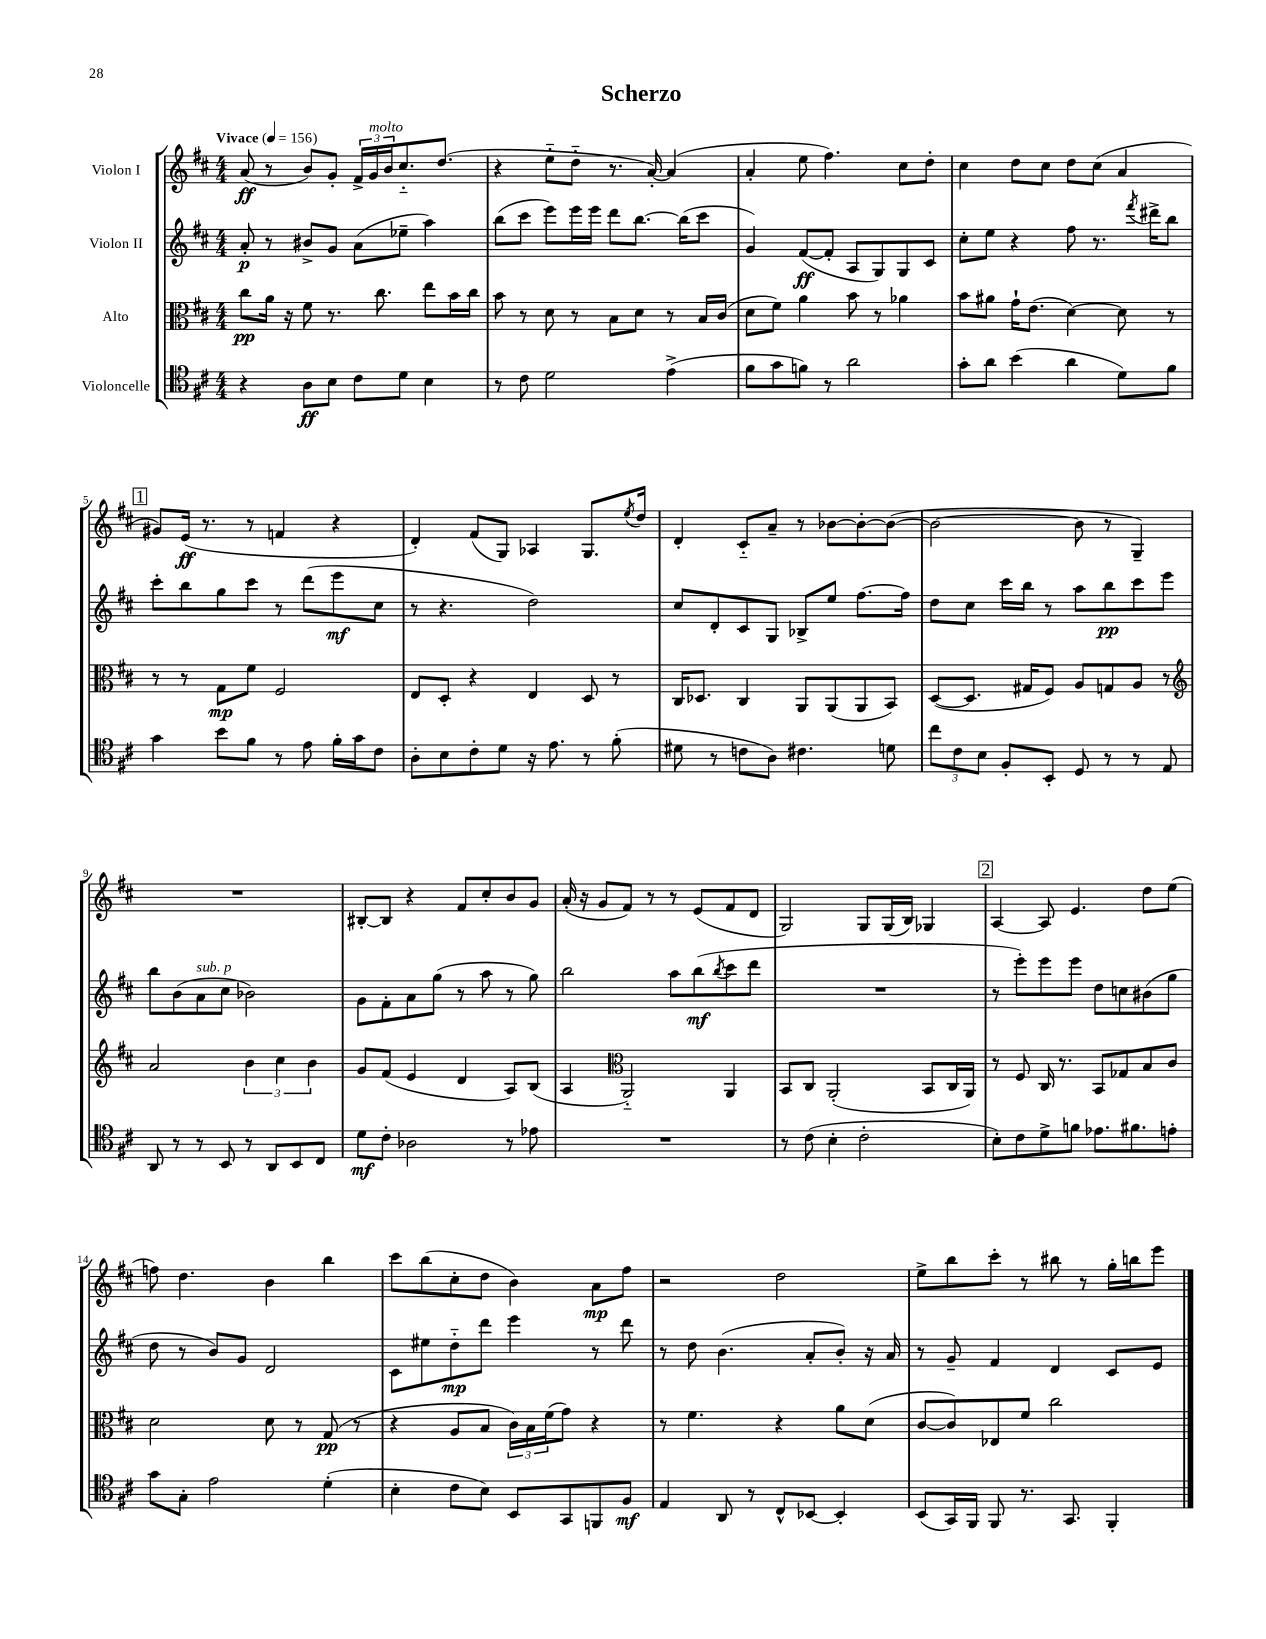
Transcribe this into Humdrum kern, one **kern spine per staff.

**kern	**kern	**kern	**kern
*staff4	*staff3	*staff2	*staff1
*clefC4	*clefC3	*clefG2	*clefG2
*k[f#c#]	*k[f#c#]	*k[f#c#]	*k[f#c#]
*M4/4	*M4/4	*M4/4	*M4/4
*MM156	*MM156	*MM156	*MM156
4r	8cc#\L	8a'/	(8a/
.	16a\Jk	8r	8r
.	16r	.	.
8A\L	8f#\	8b#^/L	8b/L)
8B\J	8.r	8g/J	8g'/J
8c#\L	.	(8a\L	24f#^/LL
.	.	.	24g/
.	8.cc#\	.	.
.	.	.	24b/J
8d\J	.	8ee-~\J	8.cc#'~/
4B\	8ee\L	4aa\)	.
.	.	.	(8.dd/J
.	16b\L	.	.
.	16cc#\JJ	.	.
=	=	=	=
8r	8b\	(8bb\L	4r
8c#\	8r	8ccc#\J	.
2d\	8d\	8eee\L)	8ee'~\L
.	8r	16eee\L	8dd'~\J
.	.	16eee\JJ	.
.	8B\L	8ddd\L	8.r
.	8d\J	[8.bb\J	.
.	.	.	[16a'/)
(4e^\	8r	.	(4a/]
.	.	(16bb\]LK	.
.	16B/LL	8ccc#\J	.
.	(16c#/JJ	.	.
=	=	=	=
8f#\L	8d\L	4g/)	4a'/
8g\	8f#\J)	.	.
8f\J)	4a\	([8f#/L	8ee\
8r	.	8f#'/]J	4.ff#\)
2a\	8b\	8A/L	.
.	8r	8G/)	.
.	4a-\	8G/	8cc#\L
.	.	8c#/J	8dd'\J
=	=	=	=
8g'\L	8b\L	8cc#'\L	4cc#\
8a\J	8a#\J	8ee\J	.
(4b\	16g`\LK	4r	8dd\L
.	(8.e\J	.	.
.	.	.	8cc#\J
4a\	[4d\)	8ff#\	8dd\L
.	.	8.r	(8cc#\J
8d\L)	8d\]	.	4a/
.	.	8qfff#/	.
.	.	16ddd#^\LK	.
8f#\J	8r	8bb\J	.
=	=	=	=
4g\	8r	8ccc#'\L	8g#/L)
.	8r	8bb\	(16e/Jk
.	.	.	8.r
8b\L	8G\L	8gg\	.
8f#\J	8f#\J	8ccc#\J	8r
8r	2F#/	8r	4f/
8e\	.	(8ddd\L	.
16f#'\LL	.	8eee\	4r
16g\J	.	.	.
8c#\J	.	8cc#\J	.
=	=	=	=
8A'\L	8E/L	8r	4d'/)
8B\	8D'/J	4.r	.
8c#'\	4r	.	(8f#/L
8d\J	.	.	8G/J)
16r	4E/	2dd\)	4A-/
8.e\	.	.	.
8r	8D/	.	8.G/L
(8f#'\	8r	.	.
.	.	.	8qee/
.	.	.	16dd/Jk
=	=	=	=
8d#\	16C#/LK	8cc#/L	4d'/
.	8.D-/J	.	.
8r	.	8d'/	.
8c\L	4C#/	8c#/	8c#'~/L
8A\J)	.	8G/J	8a~/J
4.c#\	8AA/L	8B-^/L	8r
.	(8AA/	8ee/J	[8b-\L
.	8AA/	[8.ff#\L	8b-'\_
8d\	8BB/J)	.	(8b-\_J
.	.	16ff#\]Jk	.
=	=	=	=
12cc#\L	([8D/L	8dd\L	2b-\_
12c#\	.	.	.
.	8.D/]J	8cc#\J	.
12B\J	.	.	.
8F#'/L	.	16ccc#\LL	.
.	16G#/LK	16bb\JJ	.
8BB'/J	8F#/J)	8r	.
8D/	8A/L	8aa\L	8b-\]
8r	8G/	8bb\	8r
8r	8A/J	8ccc#\	4G~/)
8E/	8r	8eee\J	.
=	=	=	=
*	*clefG2	*	*
8AA/	2a/	8bb\L	1r
8r	.	(8b\	.
8r	.	8a\	.
8BB/	.	8cc#\J	.
8r	6b\	2b-\)	.
8AA/L	.	.	.
.	6cc#\	.	.
8BB/	.	.	.
.	6b\	.	.
8C#/J	.	.	.
=	=	=	=
8d\L	8g/L	8g\L	[8B#'/L
8c#'\J	(8f#/J	8f#'\	8B#/]J
2A-\	4e/	8a\	4r
.	.	(8gg\J	.
.	4d/	8r	8f#/L
.	.	8aa\	8cc#'/
8r	8A/L)	8r	8b/
8e-\	(8B/J	8gg\)	8g/J
=	=	=	=
1r	4A/	2bb\	(16a'/
.	.	.	16r
.	.	.	8g/L
*	*clefC3	*	*
.	2AA'~/)	.	8f#/J)
.	.	.	8r
.	.	8aa\L	8r
.	.	(8bb\	(8e/L
.	.	8qbb/	.
.	4AA/	8ccc#\	8f#/
.	.	8ddd\J	8d/J
=	=	=	=
8r	8BB/L	1r	2G/)
(8c#\	8C#/J	.	.
4B'\	(2AA'/	.	.
2c#'\	.	.	8G/L
.	.	.	(16G/L
.	.	.	16B/JJ)
.	8BB/L	.	4G-/
.	16C#/L	.	.
.	16AA/JJ)	.	.
=	=	=	=
8B'\L)	8r	8r	[4A/
8c#\	8F#/	8eee'\L)	.
8d^\	16C#/	8eee\	8A/]
.	8.r	.	.
8f\J	.	8eee\J	4.e/
8.e-\L	8BB/L	8dd\L	.
.	8G-/	8cc\	.
8.f#\	.	.	.
.	8B/	(8b#\	8dd\L
8e'\J	8c#/J	8gg\J	(8ee\J
=	=	=	=
8g\L	2d\	8dd\	8ff\)
8G'\J	.	8r	4.dd\
2e\	.	8b/L)	.
.	.	8g/J	.
.	8d\	2d/	4b\
.	8r	.	.
(4d'\	(8G/	.	4bb\
.	8r	.	.
=	=	=	=
4B'\	4r	8c#\L	8ccc#\L
.	.	8ee#\	(8bb\
8c#\L	8A/L	8dd'~\	8cc#'\
8B\J)	8B/J	8ddd\J	8dd\J
8BB/L	24c#\LL)	4eee\	4b\)
.	24B\	.	.
.	(24f#\J	.	.
8GG/	8g\J)	.	.
8FF/	4r	8r	8a\L
8F#/J	.	8ddd\	8ff#\J
=	=	=	=
4E/	8r	8r	2r
.	4.f#\	8dd\	.
8AA/	.	(4.b\	.
8r	.	.	.
8C#^^/L	4r	.	2dd\
[8BB-/J	.	8a'/L	.
4BB-'/]	8a\L	8b'/J)	.
.	(8d\J	16r	.
.	.	16a/	.
=	=	=	=
(8BB/L	[8c#/L	8r	8ee^\L
16GG/L)	8c#/])	8g~/	8bb\
16FF#/JJ	.	.	.
8FF#/	8E-/	4f#/	8ccc#'\J
8.r	8f#/J	.	8r
.	2cc#\	4d/	8bb#\
8.GG/	.	.	.
.	.	.	8r
4FF#'/	.	8c#/L	16gg'\LL
.	.	.	16bb\J
.	.	8e/J	8eee\J
==	==	==	==
*-	*-	*-	*-
